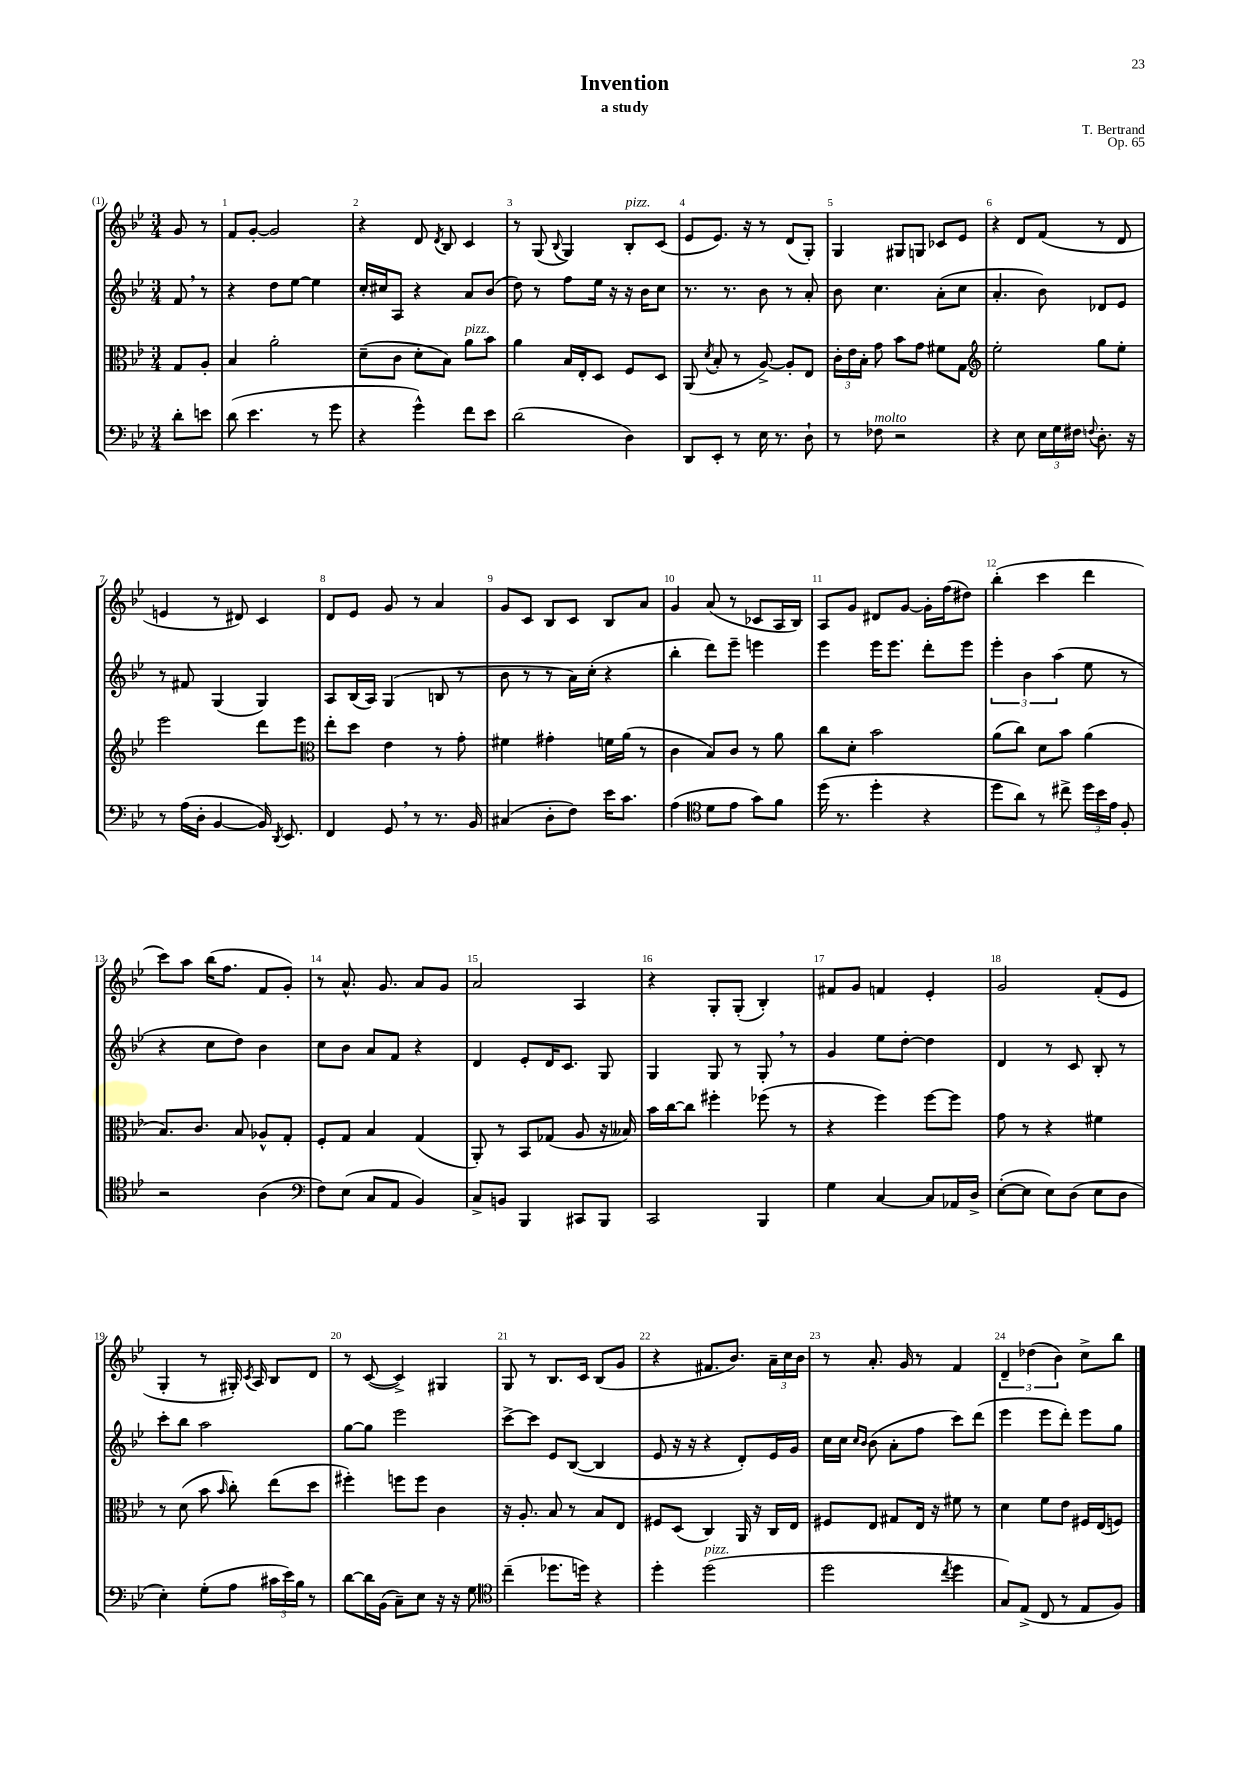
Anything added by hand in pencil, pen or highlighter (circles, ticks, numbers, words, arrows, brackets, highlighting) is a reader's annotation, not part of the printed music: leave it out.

**kern	**kern	**kern	**kern
*staff4	*staff3	*staff2	*staff1
*clefF4	*clefC3	*clefG2	*clefG2
*k[b-e-]	*k[b-e-]	*k[b-e-]	*k[b-e-]
*M3/4	*M3/4	*M3/4	*M3/4
8d'	8G	8f	8g
8e	8A'	8r	8r
=	=	=	=
(8d	4B-	4r	8f
4.e-	.	.	[8g'
.	2a'	8dd	2g]
.	.	[8ee-	.
8r	.	4ee-]	.
8g	.	.	.
=	=	=	=
4r	(8d~	16cc'	4r
.	.	16cc#	.
.	8c	8A	.
4g^^)	8d'	4r	8d
.	.	.	8qd
.	8B-)	.	8B-
8f	8a	8a	4c
8e-	8b-	(8b-	.
=	=	=	=
(2d	4a	8dd)	8r
.	.	8r	(8G
.	.	.	8qqB-
.	16B-	8ff	4G)
.	16E-'	.	.
.	8D	16ee-	.
.	.	16r	.
4D)	8F	16r	8B-'
.	.	16b-	.
.	8D	8cc	(8c
=	=	=	=
8DD	(8AA	8.r	8e-
.	8qd	.	.
8EE-'	8B-'	.	8.e-)
.	.	8.r	.
8r	8r	.	.
.	.	.	16r
16E-	[8A^)	8b-	8r
8.r	.	.	.
.	8A']	8r	(8d
8D`	8E-	8a'	8G')
=	=	=	=
8r	24c'	8b-	4G
.	24e-	.	.
.	24B-'	.	.
8F-	8g	4.cc	.
2r	8b-	.	8G#
.	8g	.	8G
.	8f#	(8a'	8c-
.	8G	8cc	8e-
=	=	=	=
*	*clefG2	*	*
4r	2ee-'	4.a'	4r
8E-	.	.	8d
24E-	.	8b-)	(8f
24G	.	.	.
24F#	.	.	.
8qqF	.	.	.
8.D'	8gg	8d-	8r
.	8ee-'	8e-	8d
16r	.	.	.
=	=	=	=
8r	2eee-	8r	4e
(16A	.	8f#	.
16D'	.	.	.
[4BB-	.	(4G	8r
.	.	.	8d#)
16BB-])	8ddd	4G)	4c
8qDD	.	.	.
8.EE-	.	.	.
.	8eee-	.	.
=	=	=	=
*	*clefC3	*	*
4FF	8ee-'	8A	8d
.	8dd	(16B-	8e-
.	.	16A)	.
8GG	4e-	(4G	8g
8r	.	.	8r
8.r	8r	8B	4a
.	8g'	8r	.
16BB-	.	.	.
=	=	=	=
(4C#	4f#	8b-	8g
.	.	8r	8c
8D'	4g#'	8r	8B-
8F)	.	16a)	8c
.	.	(16cc'	.
16e-	16f	4r	8B-
8.c	(16a	.	.
.	8r	.	8a
=	=	=	=
(4A	4c	4bb-'	4g
*clefC4	*	*	*
8d	8B-)	8ddd)	(8a
8e-	8c	8eee-~	8r
8g)	8r	4eee	8c-
8f	8a	.	16A
.	.	.	16B-)
=	=	=	=
(16dd	8cc	4eee-	8A
8.r	.	.	.
.	8d'	.	8g
4dd'	2b-	16eee-	8d#
.	.	8.eee-	.
.	.	.	[8g
4r	.	8ddd'	16g']
.	.	.	(16ff
.	.	8eee-	8dd#)
=	=	=	=
8dd	(8a	6eee-'	(4bb-'
8a)	8cc)	.	.
.	.	6b-	.
8r	8d	.	4ccc
.	.	(6aa	.
8cc#^	8b-	.	.
24dd	(4a	8ee-	4ddd
24b-	.	.	.
24e-	.	.	.
8F'	.	8r	.
=	=	=	=
2r	8.B-)	4r	8ccc)
.	.	.	8aa
.	8.c	.	.
.	.	8cc	(16bb-
.	.	.	8.ff
.	8B-	8dd)	.
(4A	8A-^^	4b-	8f
.	8G'	.	8g')
=	=	=	=
*clefF4	*	*	*
8F)	8F'	8cc	8r
(8E-	8G	8b-	8.a^^
8C	4B-	8a	.
.	.	.	8.g
8AA	.	8f	.
4BB-)	(4G	4r	8a
.	.	.	8g
=	=	=	=
8C^	8AA')	4d	2a
8BB	8r	.	.
4BBB-	8BB-	8e-'	.
.	(8G-	16d	.
.	.	8.c	.
8CC#	8A	.	4A
8BBB-	16r	8G	.
.	16B--)	.	.
=	=	=	=
2CC	16b-	4G	4r
.	[16cc	.	.
.	8cc]	.	.
.	4ff#'	8G	8G'
.	.	8r	(8G'
4BBB-	(8ff-	8G'	4B-')
.	8r	8r	.
=	=	=	=
4G	4r	4g	8f#
.	.	.	8g
[4C	4ff)	8ee-	4f
.	.	[8dd'	.
8C]	[8ff	4dd]	4e-'
16AA-	8ff]	.	.
16D^	.	.	.
=	=	=	=
([8E-'	8g	4d	2g
8E-]	8r	.	.
8E-)	4r	8r	.
(8D	.	8c	.
8E-	4f#	8B-'	(8f'
8D	.	8r	8e-
=	=	=	=
4E-')	8r	8ccc'	4G'
.	(8d	8bb-	.
(8G'	8b-	2aa	8r
.	16qqb-	.	.
8A	8cc')	.	16G#')
.	.	.	8qc
.	.	.	16A
24c#	(8ee-	.	8B-
24e-)	.	.	.
24B-	.	.	.
8r	8dd	.	8d
=	=	=	=
[8d	4ff#')	[8gg	8r
16d]	.	8gg]	([8c
(16BB-	.	.	.
8C~)	8ff	2eee-	4c^])
8E-	8ff	.	.
16r	4c	.	4G#
16r	.	.	.
8G	.	.	.
=	=	=	=
*clefC4	*	*	*
(4cc~	16r	[8ccc^	8G
.	8.A'	.	.
.	.	8ccc]	8r
8.dd-	8B-	8e-	8.B-
.	8r	([8B-	.
16dd)	.	.	16c
4r	8B-	4B-]	(8B-
.	8E-	.	8g
=	=	=	=
4dd'	8F#	8e-	4r
.	(8D	16r	.
.	.	16r	.
(2dd	4C)	4r	8.f#
.	.	.	8.b-)
.	16AA	8d')	.
.	16r	.	.
.	16C	16e-	24a~
.	.	.	24cc
.	16E-	16g	.
.	.	.	24b-
=	=	=	=
2dd	8F#	16cc	8r
.	.	16cc	.
.	.	16qqcc	.
.	.	16qqb-	.
.	8E-	(8b-	8.a'
.	8G#	8a'	.
.	.	.	16g
.	16E-	8ff	8r
.	16r	.	.
8qcc	.	.	.
4dd	8f#	8ccc)	4f
.	8r	(8ddd	.
=	=	=	=
8G)	4d	4eee-	6d~
(8E-^	.	.	.
.	.	.	(6dd-
8C	8f	8eee-	.
.	.	.	6b-)
8r	8e-	8ddd')	.
8E-	16F#	8eee-	8cc^
.	(16E-	.	.
8F)	8F)	8gg	8bb-
==	==	==	==
*-	*-	*-	*-
